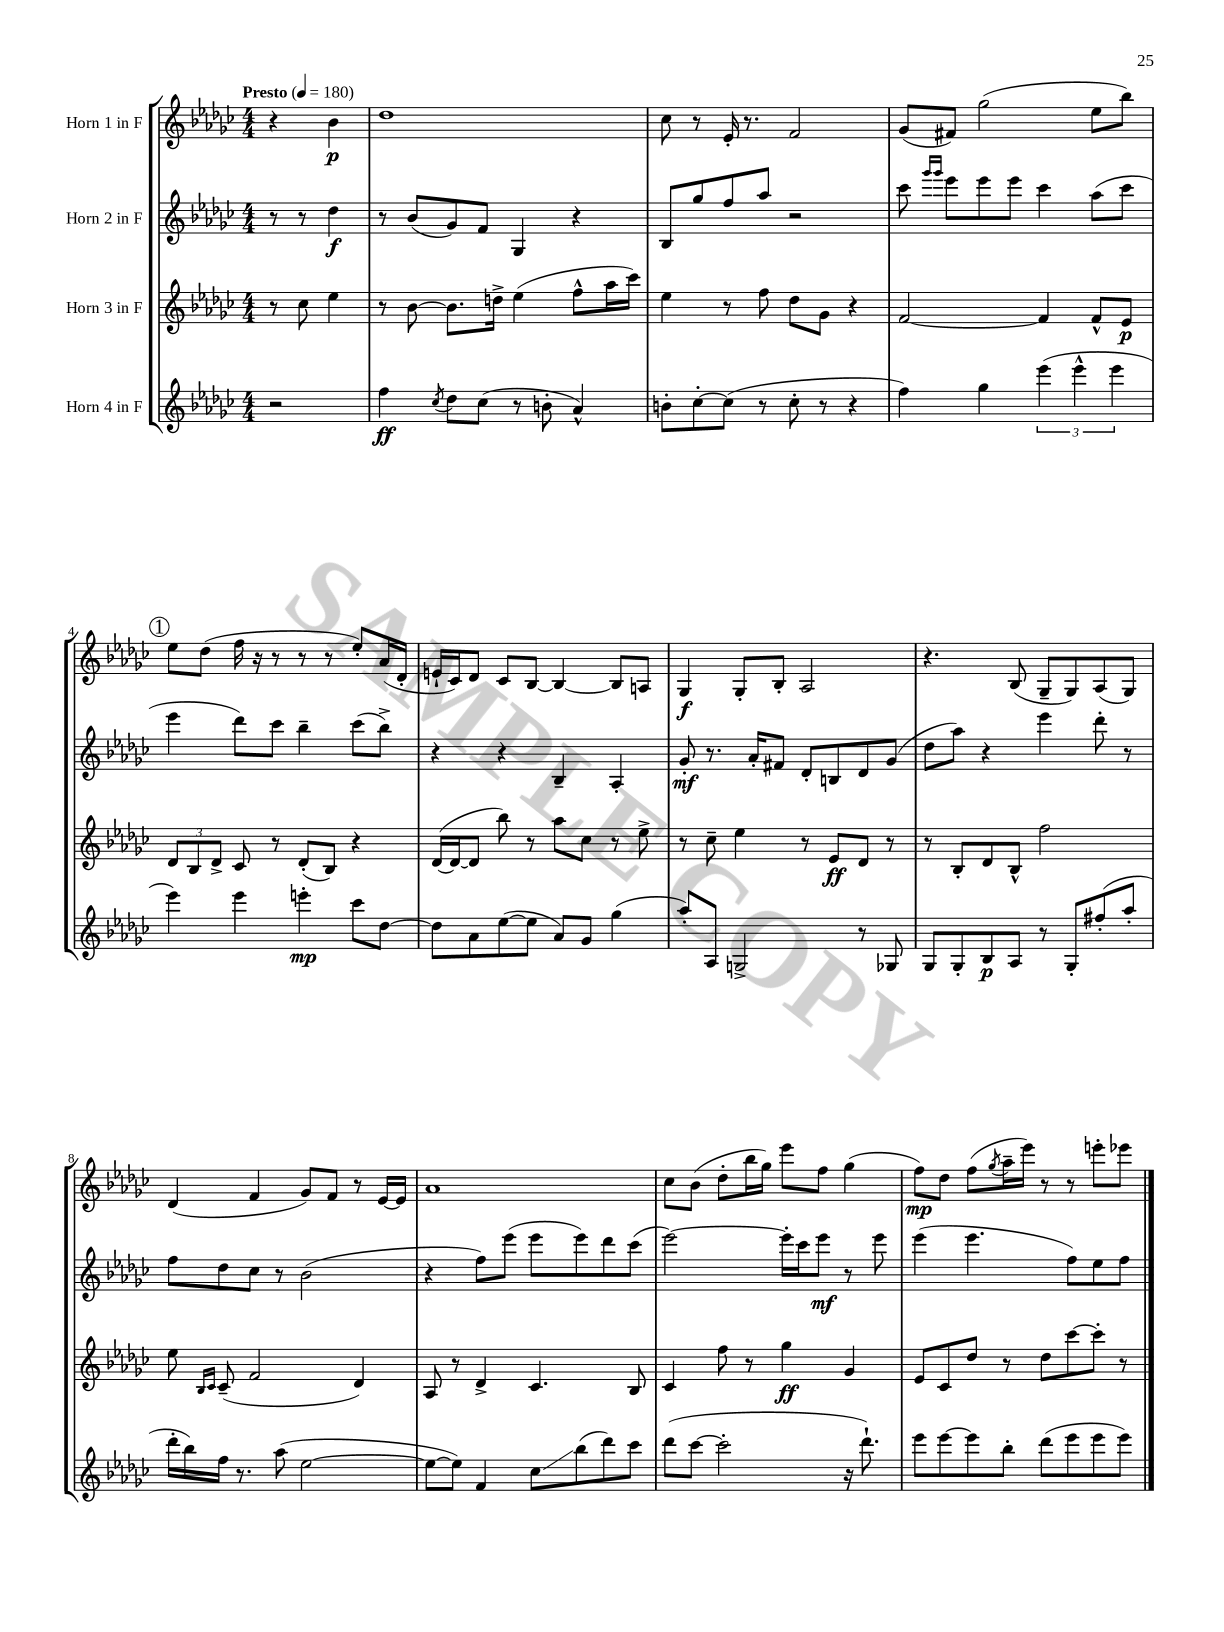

**kern	**kern	**kern	**kern
*staff4	*staff3	*staff2	*staff1
*clefG2	*clefG2	*clefG2	*clefG2
*k[b-e-a-d-g-c-]	*k[b-e-a-d-g-c-]	*k[b-e-a-d-g-c-]	*k[b-e-a-d-g-c-]
*M4/4	*M4/4	*M4/4	*M4/4
*MM180	*MM180	*MM180	*MM180
2r	8r	8r	4r
.	8cc-	8r	.
.	4ee-	4dd-	4b-
=	=	=	=
4ff	8r	8r	1dd-
.	[8b-	(8b-	.
8qcc-	.	.	.
8dd-	8.b-]	8g-)	.
(8cc-	.	8f	.
.	16dd^	.	.
8r	(4ee-	4G-	.
8b'	.	.	.
4a-^^)	8ff^^	4r	.
.	16aa-	.	.
.	16ccc-)	.	.
=	=	=	=
8b'	4ee-	8B-	8cc-
[8cc-'	.	8gg-	8r
(8cc-]	8r	8ff	16e-'
.	.	.	8.r
8r	8ff	8aa-	.
8cc-'	8dd-	2r	2f
8r	8g-	.	.
4r	4r	.	.
=	=	=	=
4ff)	[2f	8ccc-	(8g-
.	.	16qqggg-	.
.	.	16qqggg-	.
.	.	8eee-	8f#)
4gg-	.	8eee-	(2gg-
.	.	8eee-	.
(6eee-	4f]	4ccc-	.
6eee-^^	.	.	.
.	8f^^	(8aa-	8ee-
6eee-	.	.	.
.	8e-	8ccc-	8bb-)
=	=	=	=
4eee-)	12d-	4eee-	8ee-
.	12B-	.	.
.	.	.	(8dd-
.	12d-^	.	.
4eee-	8c-	8ddd-)	16ff
.	.	.	16r
.	8r	8ccc-	8r
4eee'	(8d-'	4bb-~	8r
.	8B-)	.	8r
8ccc-	4r	(8ccc-	8ee-')
[8dd-	.	8bb-^)	(16a-
.	.	.	16d-'
=	=	=	=
8dd-]	([16d-	4r	16e`
.	16d-_	.	16c-)
8a-	8d-]	.	8d-
([8ee-	8bb-)	4r	8c-
8ee-]	8r	.	[8B-
8a-)	8aa-	4B-~	4B-_
8g-	8cc-	.	.
(4gg-	8r	4A-'	8B-]
.	8ee-^	.	8A
=	=	=	=
8aa-')	8r	8g-'	4G-
8A-	8cc-~	8.r	.
2G^	4ee-	.	8G-'
.	.	16a-'	.
.	.	8f#	8B-'
.	8r	8d-'	2A-
.	8e-	8B	.
8r	8d-	8d-	.
8G-	8r	(8g-	.
=	=	=	=
8G-	8r	8dd-	4.r
8G-'	8B-'	8aa-)	.
8B-	8d-	4r	.
8A-	8B-^^	.	(8B-
8r	2ff	4eee-	8G-~
8G-'	.	.	8G-)
(8ff#'	.	8ddd-'	(8A-
8aa-'	.	8r	8G-)
=	=	=	=
16ddd-'	8ee-	8ff	(4d-
16bb-)	.	.	.
.	16qqB-	.	.
.	16qqc-	.	.
16ff	(8c-~	8dd-	.
8.r	.	.	.
.	2f	8cc-	4f
(8aa-	.	8r	.
[2ee-	.	(2b-	8g-)
.	.	.	8f
.	4d-)	.	8r
.	.	.	[16e-
.	.	.	16e-]
=	=	=	=
8ee-_	8A-	4r	1a-
8ee-])	8r	.	.
4f	4d-^	8ff)	.
.	.	(8eee-	.
8cc-	4.c-	8eee-	.
(8bb-	.	8eee-)	.
8ddd-)	.	8ddd-	.
8ccc-	8B-	(8ccc-	.
=	=	=	=
(8ddd-	4c-	[2eee-)	8cc-
[8ccc-	.	.	(8b-
2ccc-']	8ff	.	8dd-'
.	8r	.	16bb-
.	.	.	16gg-)
.	4gg-	16eee-']	8eee-
.	.	16ccc-	.
.	.	8eee-	8ff
16r	4g-	8r	(4gg-
8.ddd-`)	.	.	.
.	.	8eee-	.
=	=	=	=
8eee-	8e-	(4eee-	8ff)
[8eee-	8c-	.	8dd-
8eee-]	8dd-	4.eee-	(8ff
.	.	.	8qgg-
8bb-'	8r	.	16aa-~
.	.	.	16eee-)
(8ddd-	8dd-	.	8r
8eee-	[8ccc-	8ff)	8r
8eee-	8ccc-']	8ee-	8eee'
8eee-)	8r	8ff	8eee-
==	==	==	==
*-	*-	*-	*-
